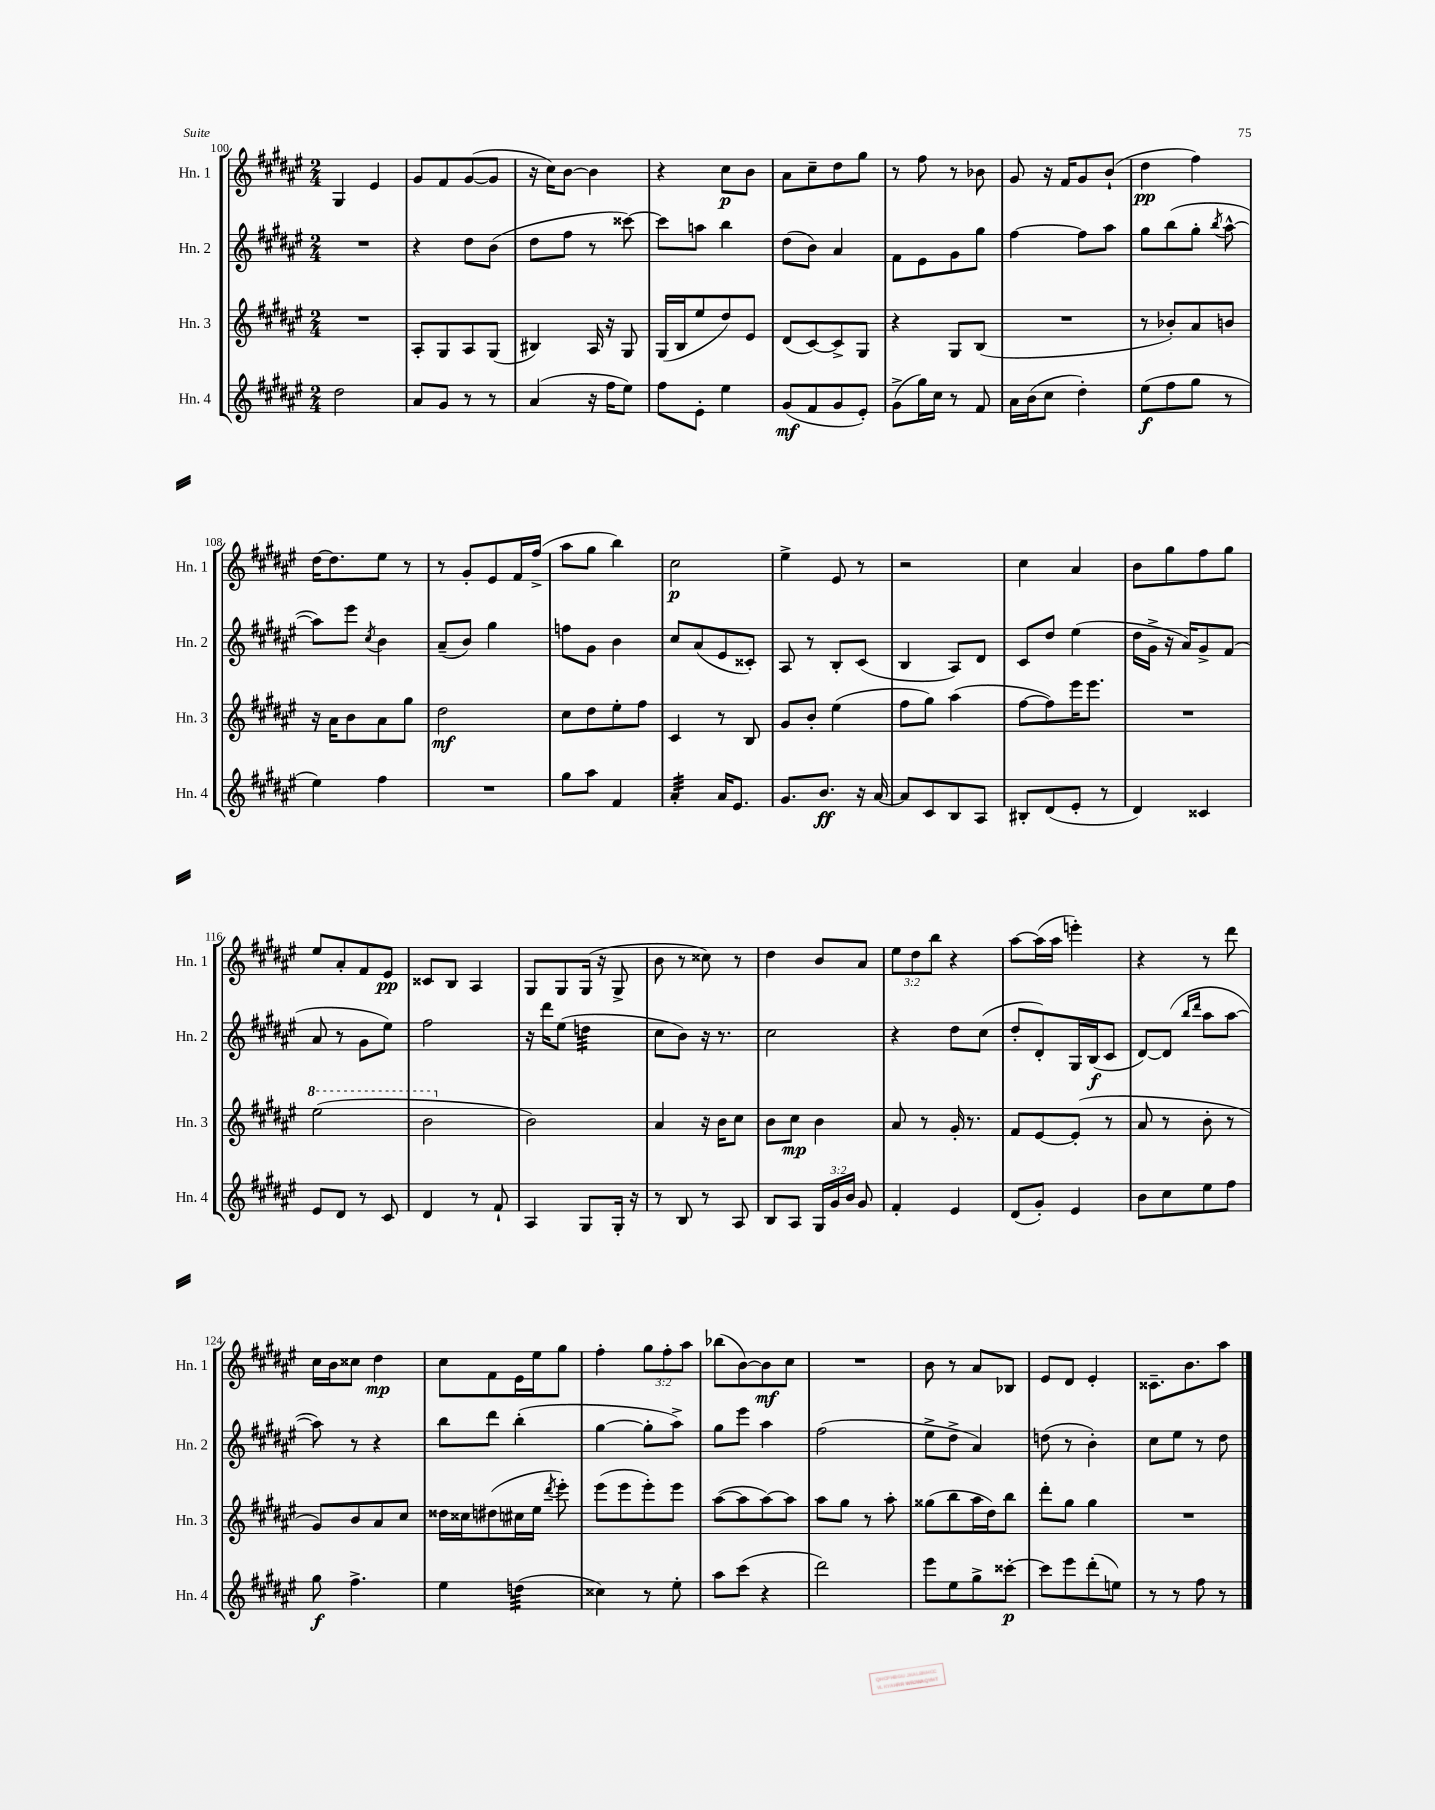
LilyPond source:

<<
\new StaffGroup <<
\new Staff = "s0" \with { instrumentName = "Hn. 1" shortInstrumentName = "Hn. 1" } {
    \clef treble \key fis \major \numericTimeSignature \time 2/4 \override Staff.TupletNumber.text = #tuplet-number::calc-fraction-text
    \autoBeamOff gis4 eis'4 |
    gis'8[ fis'8 gis'8~( gis'8] |
    r16 cis''16[) b'8]~ b'4 |
    r4 cis''8[\p b'8] |
    ais'8[ cis''8-- dis''8 gis''8] |
    r8 fis''8 r8 bes'8 |
    gis'8 r16 fis'16[ gis'8 b'8]-!( |
    dis''4\pp fis''4) |
    dis''16[~ dis''8. eis''8] r8 |
    r8 gis'8[-. eis'8 fis'16 fis''16]->( |
    ais''8[ gis''8] b''4) |
    cis''2\p |
    eis''4-> eis'8 r8 |
    r2 |
    cis''4 ais'4 |
    b'8[ gis''8 fis''8 gis''8] |
    eis''8[ ais'8-. fis'8 eis'8]\pp |
    cisis'8[ b8] ais4 |
    gis8[ gis8 gis16]( r16 gis8-> |
    b'8 r8 cisis''8) r8 |
    dis''4 b'8[ ais'8] |
    \tuplet 3/2 { eis''8[ dis''8 b''8] } r4 |
    ais''8[~ ais''16( ais''16] e'''4-.) |
    r4 r8 dis'''8 |
    cis''16[ b'16 cisis''8] dis''4\mp |
    cis''8[ fis'8 eis'16 eis''16 gis''8] |
    fis''4-. \tuplet 3/2 { gis''8[ fis''8-. ais''8] } |
    bes''8[( b'8~) b'8\mf cis''8] |
    R2 |
    b'8 r8 ais'8[ bes8] |
    eis'8[ dis'8] eis'4-. |
    cisis'8.[-- b'8. ais''8] \bar "|." |
}
\new Staff = "s1" \with { instrumentName = "Hn. 2" shortInstrumentName = "Hn. 2" } {
    \clef treble \key fis \major \numericTimeSignature \time 2/4
    \autoBeamOff R2 |
    r4 dis''8[ b'8]( |
    dis''8[ fis''8] r8 cisis'''8~) |
    cisis'''8[ a''8] b''4 |
    dis''8[( b'8]) ais'4 |
    fis'8[ eis'8 gis'8 gis''8] |
    fis''4~ fis''8[ ais''8] |
    gis''8[ b''8( gis''8]-. \acciaccatura { b''8 } ais''8~-^ |
    ais''8[) eis'''8] \acciaccatura { cis''8 } b'4 |
    ais'8[--( b'8]) gis''4 |
    f''8[ gis'8] b'4 |
    cis''8[ ais'8( eis'8 cisis'8]-.) |
    ais8 r8 b8[-. cis'8]( |
    b4 ais8[) dis'8] |
    cis'8[ dis''8] eis''4( |
    dis''16[ gis'16]-> r16 ais'16[) gis'8-> fis'8]( |
    ais'8 r8 gis'8[ eis''8]) |
    fis''2 |
    r16 dis'''16[ eis''8]( d''4:32 |
    cis''8[ b'8]) r16 r8. |
    cis''2 |
    r4 dis''8[ cis''8]( |
    dis''8[-. dis'8-.) gis16 b16\f( cis'8] |
    dis'8[~) dis'8]( \grace { b''16[ dis'''16] } ais''8[ ais''8]~ |
    ais''8) r8 r4 |
    b''8[ dis'''8] b''4-.( |
    gis''4~ gis''8[-. ais''8]->) |
    gis''8[ eis'''8] ais''4 |
    fis''2( |
    eis''8[-> dis''8]-> ais'4) |
    d''8( r8 b'4-.) |
    cis''8[ eis''8] r8 dis''8 \bar "|." |
}
\new Staff = "s2" \with { instrumentName = "Hn. 3" shortInstrumentName = "Hn. 3" } {
    \clef treble \key fis \major \numericTimeSignature \time 2/4
    \autoBeamOff R2 |
    ais8[-. gis8 ais8 gis8]( |
    bis4) ais16 r16 gis8 |
    gis16[( b16 eis''8 dis''8) eis'8] |
    dis'8[( cis'8~) cis'8-> gis8] |
    r4 gis8[ b8]( |
    R2 |
    r8 bes'8[-.) ais'8 b'8] |
    r16 ais'16[ b'8 ais'8 gis''8] |
    dis''2\mf |
    cis''8[ dis''8 eis''8-. fis''8] |
    cis'4 r8 b8 |
    gis'8[ b'8]-. eis''4( |
    fis''8[ gis''8]) ais''4( |
    fis''8[~ fis''8) eis'''16 eis'''8.] |
    R2 |
    \ottava #1 eis'''2( |
    b''2 \ottava #0 |
    b'2) |
    ais'4 r16 b'16[ cis''8] |
    b'8[ cis''8]\mp b'4 |
    ais'8 r8 gis'16-. r8. |
    fis'8[ eis'8~ eis'8]-.( r8 |
    ais'8 r8 b'8-. r8 |
    gis'8[) b'8 ais'8 cis''8] |
    disis''16[ cisis''16 dis''8( cis''16 eis''16] \acciaccatura { dis'''8 } eis'''8-.) |
    eis'''8[( eis'''8 eis'''8-.) eis'''8] |
    ais''8[~( ais''8 ais''8~) ais''8] |
    ais''8[ gis''8] r8 ais''8-. |
    gisis''8[( b''8 ais''16 dis''16) b''8] |
    dis'''8[-. gis''8] gis''4 |
    R2 \bar "|." |
}
\new Staff = "s3" \with { instrumentName = "Hn. 4" shortInstrumentName = "Hn. 4" } {
    \clef treble \key fis \major \numericTimeSignature \time 2/4 \override Staff.TupletNumber.text = #tuplet-number::calc-fraction-text
    \autoBeamOff dis''2 |
    ais'8[ gis'8] r8 r8 |
    ais'4( r16 fis''16[ eis''8]) |
    fis''8[ eis'8]-. eis''4 |
    gis'8[\mf( fis'8 gis'8 eis'8]-.) |
    gis'8[->( gis''16) cis''16] r8 fis'8 |
    ais'16[ b'16( cis''8] dis''4-.) |
    eis''8[\f( fis''8 gis''8] r8 |
    eis''4) fis''4 |
    R2 |
    gis''8[ ais''8] fis'4 |
    ais'4:32-. ais'16[ eis'8.] |
    gis'8.[ b'8.]\ff r16 ais'16~ |
    ais'8[ cis'8 b8 ais8] |
    bis8[-. dis'8( eis'8]-. r8 |
    dis'4) cisis'4 |
    eis'8[ dis'8] r8 cis'8 |
    dis'4 r8 fis'8-! |
    ais4 gis8[ gis16]-. r16 |
    r8 b8 r8 ais8 |
    b8[ ais8] \tuplet 3/2 { gis16[ gis'16 b'16] } gis'8 |
    fis'4-. eis'4 |
    dis'8[( gis'8]-.) eis'4 |
    b'8[ cis''8 eis''8 fis''8] |
    gis''8\f fis''4.-> |
    eis''4 d''4:32( |
    cisis''4) r8 eis''8-. |
    ais''8[ cis'''8]( r4 |
    dis'''2) |
    eis'''8[ eis''8 gis''8-> cisis'''8]~-.\p |
    cisis'''8[ eis'''8 dis'''8-.( e''8]) |
    r8 r8 fis''8 r8 \bar "|." |
}
>>
>>
\layout { \context { \Score currentBarNumber = #100 } }
